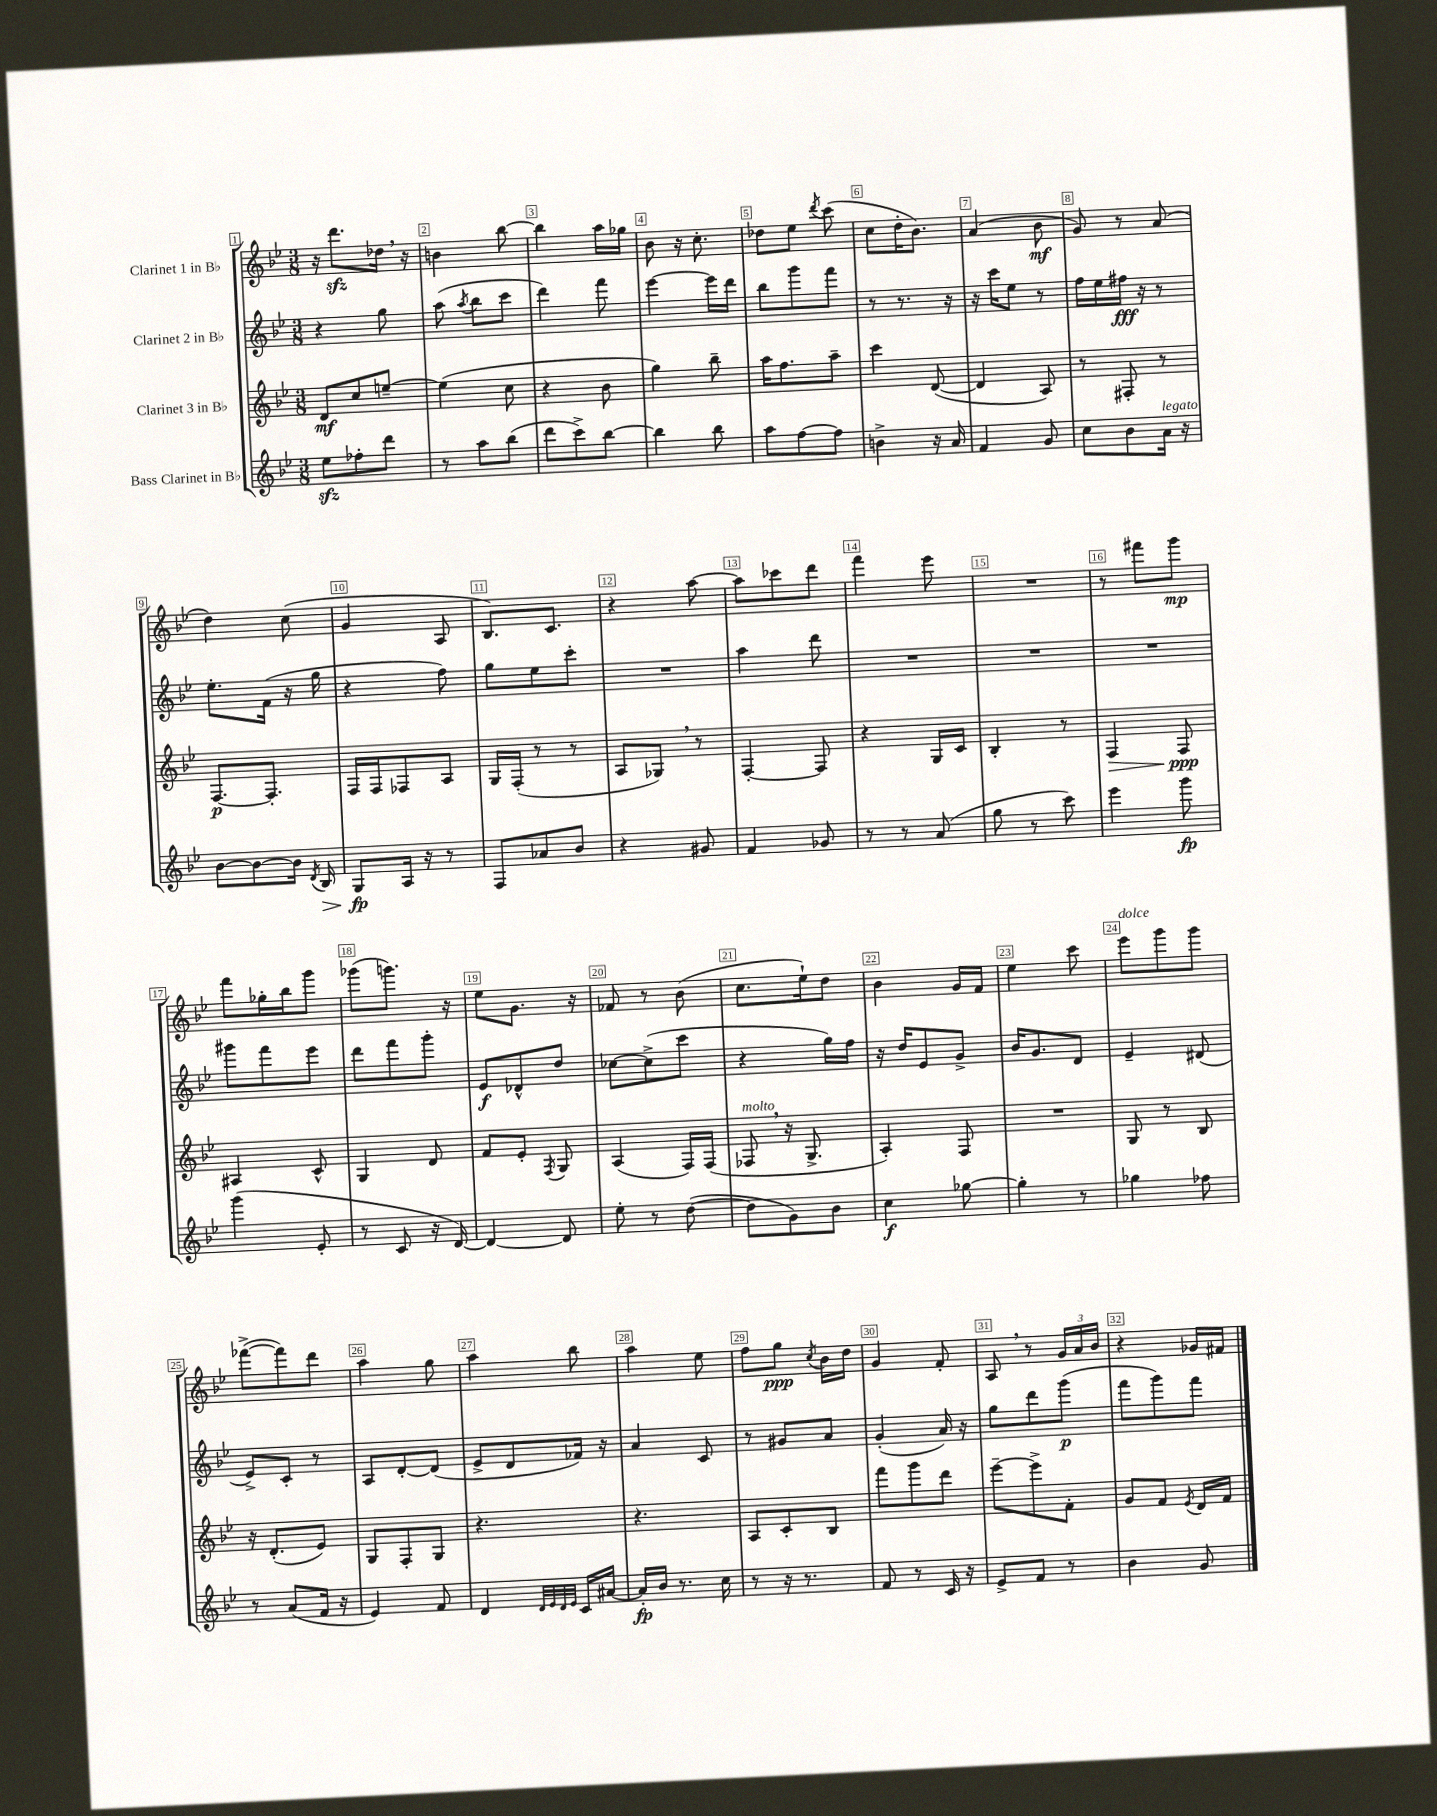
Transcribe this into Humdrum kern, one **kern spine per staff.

**kern	**kern	**kern	**kern
*staff4	*staff3	*staff2	*staff1
*clefG2	*clefG2	*clefG2	*clefG2
*k[b-e-]	*k[b-e-]	*k[b-e-]	*k[b-e-]
*M3/8	*M3/8	*M3/8	*M3/8
8ee-\L	8d/L	4r	16r
.	.	.	8.ddd\L
8ff-'\	8cc/	.	.
8ddd\J	[8ee~/J	8gg\	16dd-\Jk
.	.	.	16r
=	=	=	=
8r	(4ee\]	(8aa\	4b\
.	.	8qaa/	.
8aa\L	.	8bb-\L	.
(8bb-\J	8cc\	8ccc\J	[8bb-\
=	=	=	=
8ddd\L	4r	4ddd\)	4bb-\]
8ccc^\)	.	.	.
[8bb-\J	8b-\	8fff\	16aa\LL
.	.	.	16gg-\JJ
=	=	=	=
4bb-\]	4gg\)	[4eee-\	8b-\
.	.	.	16r
.	.	.	8.cc'\
8bb-\	8bb-~\	16eee-\]LL	.
.	.	16ddd\JJ	.
=	=	=	=
8aa\L	16aa\LK	8bb-\L	8dd-\L
.	8.ff\	.	.
[8ff\	.	8ggg\	8ee-\J
.	.	.	8qddd/
8ff\]J	8aa~\J	8fff\J	(8ccc\
=	=	=	=
4b^\	4ccc\	8r	8cc\L
.	.	8.r	16dd'\K
.	.	.	8.b-\J)
16r	([8d/	.	.
16a/	.	16r	.
=	=	=	=
4f/	4d/]	16r	(4a/
.	.	16ccc\LK	.
.	.	8ee-\J	.
8g/	8A/)	8r	8b-\
=	=	=	=
8cc\L	8r	16ff\LL	8g/)
.	.	16ee-\	.
8b-\	8F#'/	16ff#\JJ	8r
.	.	16r	.
16a\Jk	8r	8r	(8a/
16r	.	.	.
=	=	=	=
[8b-\L	[8.F/L	8.ee-'\L	4dd\)
8b-\_	.	.	.
.	8.F'/]J	(16f\Jk	.
16b-\]Jk	.	16r	(8cc\
8qd/	.	.	.
16B-/	.	16gg\	.
=	=	=	=
8G/L	16F/LL	4r	4g/
.	16F/J	.	.
16A/Jk	8F-/	.	.
16r	.	.	.
8r	8A/J	8ff\)	8A/
=	=	=	=
8F/L	16G/LL	8gg\L	8.B-/L)
.	(16F'/JJ	.	.
8a-/	8r	8ee-\	.
.	.	.	8.c/J
8b-/J	8r	8ccc'\J	.
=	=	=	=
4r	8A/L	4.r	4r
.	8G-/J)	.	.
8g#/	8r	.	[8aa\
=	=	=	=
4f/	[4F'/	4aa\	8aa\]L
.	.	.	8ccc-\
8g-/	8F/]	8ddd\	8ddd\J
=	=	=	=
8r	4r	4.r	4fff\
8r	.	.	.
(8a/	16G/LL	.	8eee-\
.	16c/JJ	.	.
=	=	=	=
8gg\	4B-'/	4.r	4.r
8r	.	.	.
8ccc\)	8r	.	.
=	=	=	=
4eee-\	4F/	4.r	8r
.	.	.	8fff#\L
8ggg\	8F/	.	8ggg\J
=	=	=	=
(4ggg\	4A#/	8ggg#\L	8fff\L
.	.	8fff\	16gg-'\L
.	.	.	16bb-\J
8e-'/	8c^^/	8eee-\J	8ggg\J
=	=	=	=
8r	4G/	8ddd\L	(8ggg-\L
8c/	.	8fff\	8.ggg\J)
16r	8d/	8ggg'\J	.
[16d/)	.	.	16r
=	=	=	=
4d/_	8f/L	8e-/L	8ee-\L
.	8e-'/J	8d-^^/	8.g\J
.	8qF/	.	.
8d/]	8G/	8dd/J	.
.	.	.	16r
=	=	=	=
8ee-'\	(4A/	[8cc-\L	8f-/
8r	.	(8cc-^\]	8r
([8dd\	16F/LL)	8ccc\J	(8b-\
.	(16F/JJ	.	.
=	=	=	=
8dd\]L	8F-/	4r	8.cc\L
8g\)	16r	.	.
.	8.G^/	.	16ee-`\k)
8b-\J	.	16gg\LL)	8dd\J
.	.	16ff\JJ	.
=	=	=	=
4cc\	4A'/)	16r	4b-\
.	.	16dd/LK	.
.	.	8e-/	.
[8gg-\	8F/	8g^/J	16g/LL
.	.	.	16f/JJ
=	=	=	=
4gg-'\]	4.r	16b-/LK	4ee-\
.	.	8.g/	.
8r	.	8d/J	8ccc\
=	=	=	=
4gg-\	8G/	4e-~/	8eee-\L
.	8r	.	8ggg\
8ff-\	8B-/	(8d#/	8ggg\J
=	=	=	=
8r	16r	8e-^/L)	([8fff-^\L
.	(8.d'/L	.	.
(8a/L	.	8c'/J	8fff-\])
16f/Jk	8e-/J)	8r	8ddd\J
16r	.	.	.
=	=	=	=
4e-/)	8G/L	8A/L	4aa\
.	8F'/	[8d'/	.
8f/	8G/J	(8d/]J	8gg\
=	=	=	=
4d/	4.r	8e-^/L	4aa\
.	.	8d/	.
32qqd/LLL	.	.	.
32qqe-/	.	.	.
32qqd/	.	.	.
32qqe-/JJJ	.	.	.
16c/LL	.	16f-/Jk)	8bb-\
[16a#/JJ	.	16r	.
=	=	=	=
16a#'/]LL	4.r	4a/	4aa\
16b-/JJ	.	.	.
8.r	.	.	.
.	.	8c/	8ee-\
16cc\	.	.	.
=	=	=	=
8r	8A/L	8r	8ff\L
16r	8c'/	8g#/L	8gg\J
8.r	.	.	.
.	.	.	8qcc/
.	8B-/J	8a/J	16b-\LL
.	.	.	16dd\JJ
=	=	=	=
8f/	8fff\L	(4g'/	4g/
8r	8ggg\	.	.
16c/	8ddd\J	16a/)	8f'/
16r	.	16r	.
=	=	=	=
8e-^/L	[8eee-~\L	8gg\L	8A/
8f/J	8eee-^\]	8ddd\	8r
8r	8f'\J	(8ggg\J	24g/LL
.	.	.	24a/
.	.	.	24b-/JJ
=	=	=	=
4b-\	8g/L	8fff\L	4r
.	8f/J	8ggg\)	.
.	8qe-/	.	.
8g/	16d/LL	8fff\J	16g-/LL
.	16f/JJ	.	16f#/JJ
==	==	==	==
*-	*-	*-	*-
